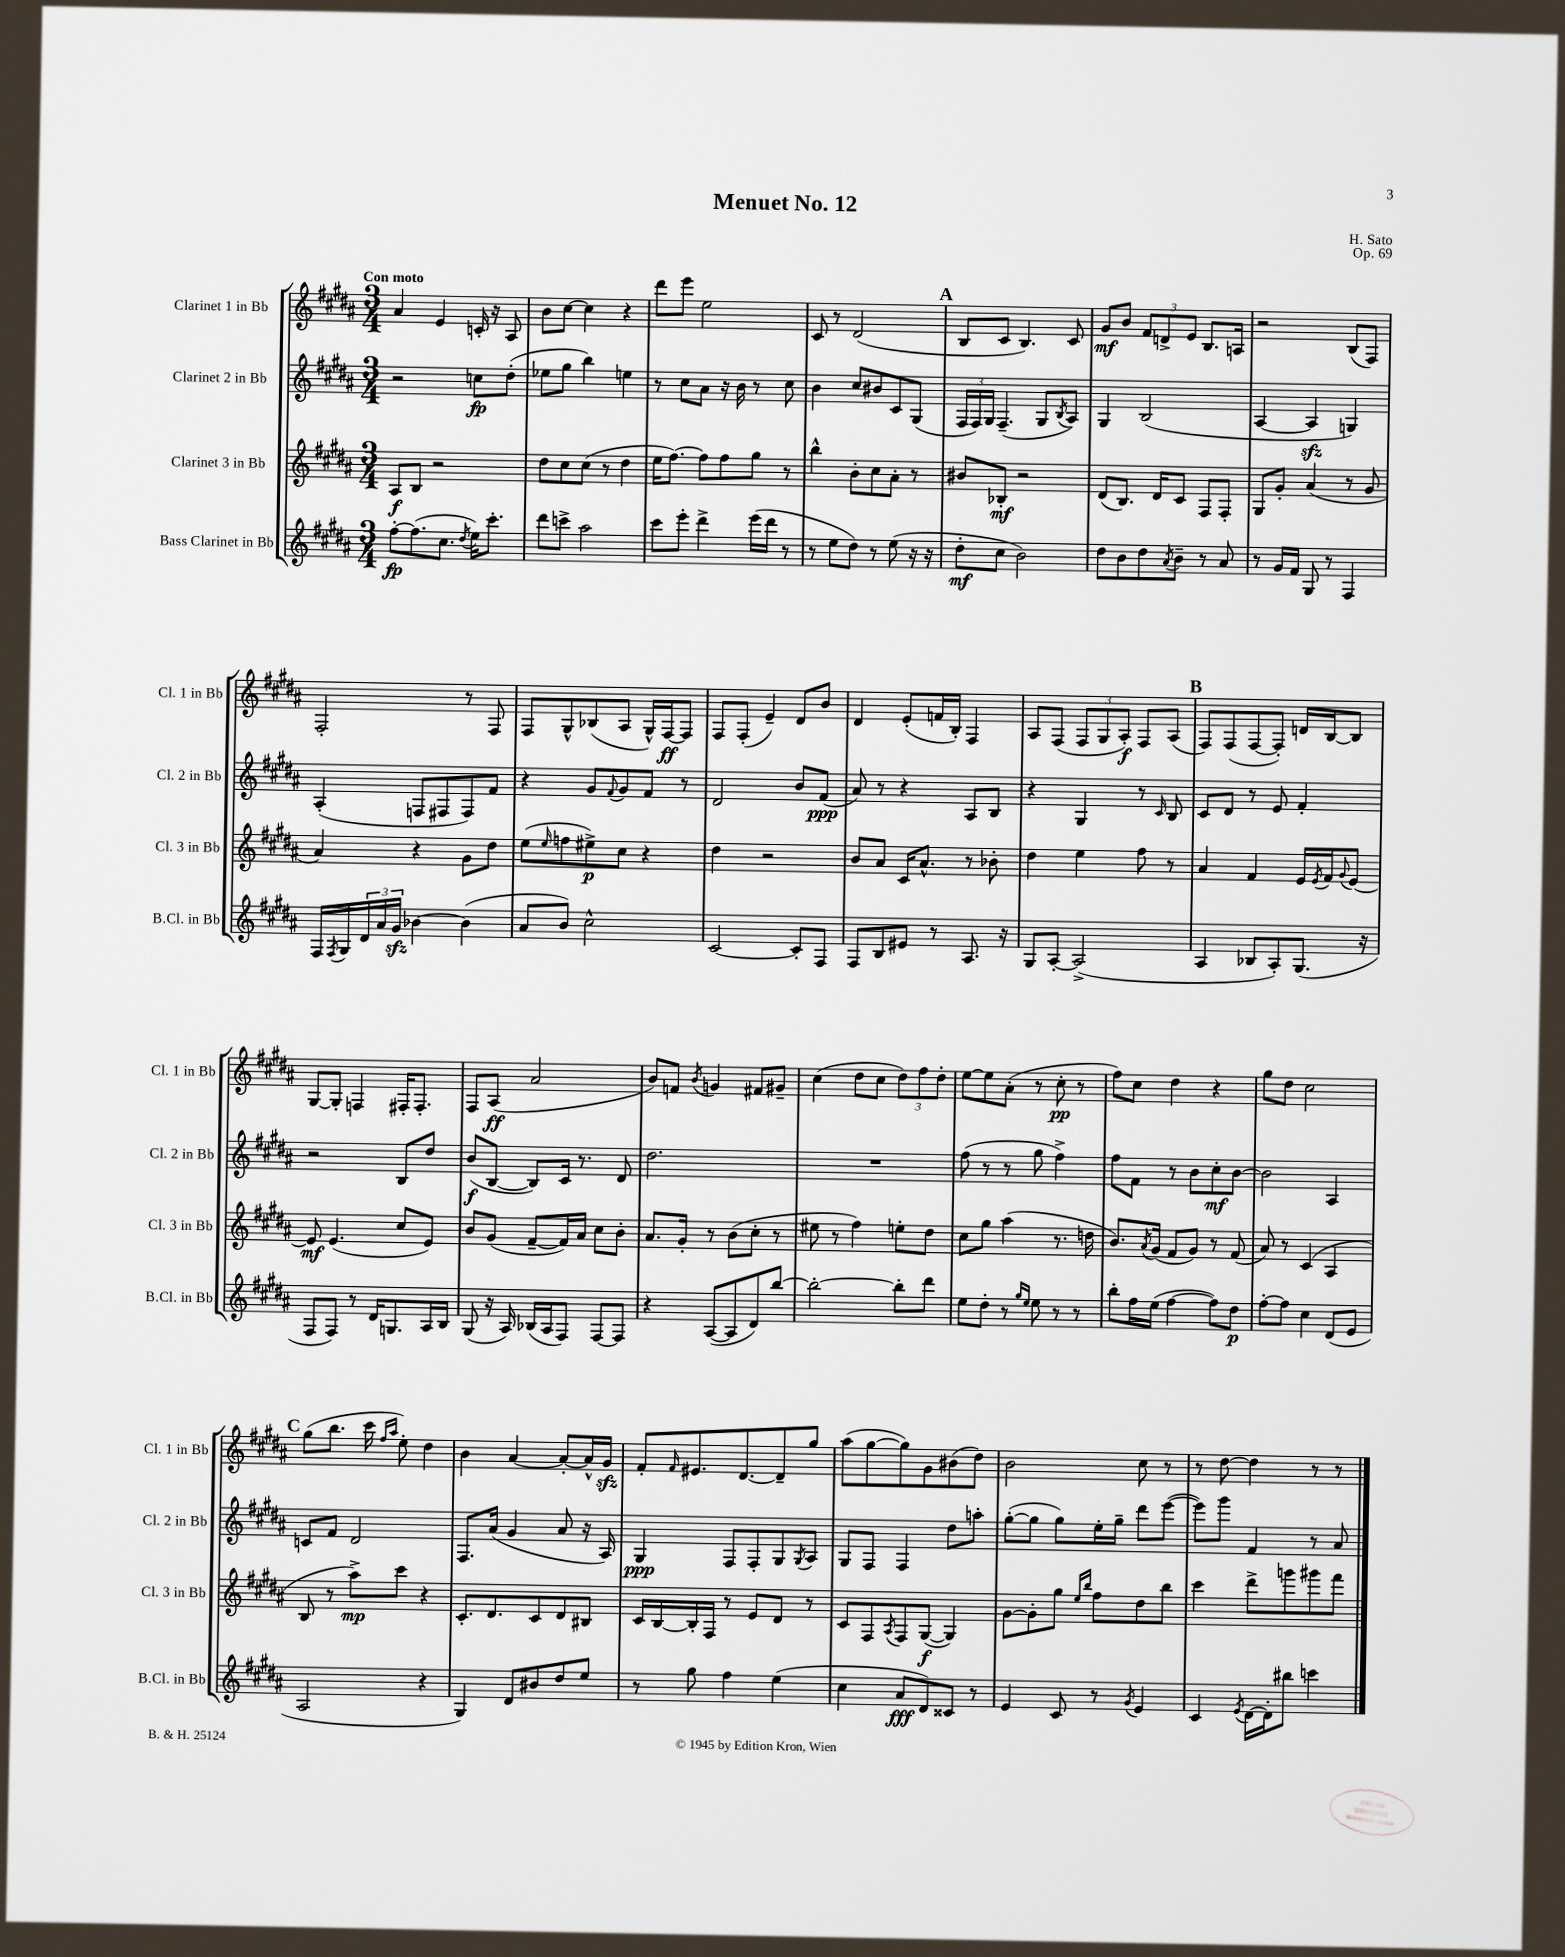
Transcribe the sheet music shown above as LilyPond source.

\header { title = "Menuet No. 12" composer = "H. Sato" opus = "Op. 69" }
<<
\new StaffGroup <<
\new Staff = "s0" \with { instrumentName = "Clarinet 1 in Bb" shortInstrumentName = "Cl. 1 in Bb" } {
    \clef treble \key b \major \numericTimeSignature \time 3/4 \tempo "Con moto"
    ais'4 e'4 c'16-. r16 ais8 |
    b'8 cis''8~ cis''4 r4 |
    dis'''8 e'''8 e''2 |
    cis'8 r8 dis'2( |
    \mark \markup { \bold "A" } b8 cis'8 b4.) cis'8 |
    gis'8\mf b'8 \tuplet 3/2 { fis'8 d'8-> e'8 } b8. a16 |
    r2 b8( fis8) |
    fis2-. r8 fis8 |
    fis8 gis8-^ bes8( ais8 gis16-^) fis16~\ff fis8 |
    fis8 fis8-.( e'4--) dis'8 b'8 |
    dis'4 e'8-.( f'16 b16-.) fis4 |
    ais8 fis8( \tuplet 3/2 { fis8 gis8 ais8-.\f) } fis8 ais8( |
    \mark \markup { \bold "B" } fis8) fis8( fis8~ fis8-.) d'16 b16~ b8 |
    gis8~ gis8-. f4 fis16-. fis8.-. |
    fis8 ais8\ff( ais'2 |
    b'8) f'8 \acciaccatura { b'8 } g'4 fis'8 gis'8-- |
    cis''4( dis''8 cis''8 \tuplet 3/2 { dis''8) fis''8 dis''8-. } |
    e''8~ e''8 ais'8-.( r8 cis''8-.\pp r8 |
    fis''8) cis''8 dis''4 r4 |
    gis''8 dis''8 cis''2 |
    \mark \markup { \bold "C" } gis''8( b''8. cis'''16 \grace { fis''16 ais''16 } e''8-.) dis''4 |
    b'4 ais'4~ ais'8~-. ais'16-^ gis'16\sfz |
    fis'8-. \grace { fis'16 } eis'8. dis'8.~ dis'8-- gis''8 |
    ais''8( gis''8~ gis''8) gis'8 bis'8( dis''8) |
    b'2 cis''8 r8 |
    r8 dis''8~ dis''4 r8 r8 \bar "|." |
}
\new Staff = "s1" \with { instrumentName = "Clarinet 2 in Bb" shortInstrumentName = "Cl. 2 in Bb" } {
    \clef treble \key b \major \numericTimeSignature \time 3/4
    r2 c''8\fp dis''8-.( |
    ees''8 gis''8 b''4) e''4 |
    r8 cis''8 ais'8 r16 b'16 r8 cis''8 |
    b'4 cis''8 bis'8 cis'8 gis8( |
    \mark \markup { \bold "A" } \tuplet 3/2 { fis16 fis16) gis16 } fis4.--( gis8 \acciaccatura { b8 } ais8) |
    gis4 b2( |
    ais4~ ais4\sfz g4) |
    ais4-.( f8 fis8 fis8) fis'8 |
    r4 gis'8 \appoggiatura { fis'8 } gis'8 fis'8 r8 |
    dis'2 b'8 fis'8\ppp( |
    ais'8) r8 r4 ais8 b8 |
    r4 gis4 r8 \grace { cis'16 } b8 |
    \mark \markup { \bold "B" } cis'8 dis'8 r8 e'8 fis'4-. |
    r2 b8 dis''8 |
    b'8\f( b8~ b8) cis'16 r8. dis'8 |
    dis''2. |
    R2. |
    fis''8( r8 r8 gis''8 fis''4->) |
    fis''8 fis'8 r8 b'8 cis''8-.\mf b'8~ |
    b'2 ais4 |
    \mark \markup { \bold "C" } c'8 fis'8 dis'2 |
    fis8. ais'16( gis'4 ais'8 r16 ais16) |
    gis4\ppp fis8 fis8-. gis8 \acciaccatura { gis8 } ais8 |
    gis8 fis8 fis4 dis''8 a''8-. |
    gis''8~-.( gis''8 gis''8) e''16-. gis''16-- dis'''8 e'''8~( |
    e'''8) gis'''8 fis'4 r8 ais'8 \bar "|." |
}
\new Staff = "s2" \with { instrumentName = "Clarinet 3 in Bb" shortInstrumentName = "Cl. 3 in Bb" } {
    \clef treble \key b \major \numericTimeSignature \time 3/4
    ais8\f b8 r2 |
    dis''8 cis''8 cis''8( r8 dis''4 |
    e''16 fis''8.~) fis''8 fis''8 gis''8 r8 |
    b''4-^ b'8-. cis''8 ais'8-. r8 |
    \mark \markup { \bold "A" } bis'8 bes8-.\mf r2 |
    dis'8( b8.) dis'16 cis'8 fis8 fis8-. |
    gis8 gis'8-. ais'4( r8 gis'8 |
    ais'4) r4 gis'8 dis''8 |
    e''8( \grace { e''16 } f''8 eis''8->\p) cis''8 r4 |
    dis''4 r2 |
    b'8 ais'8 cis'16 ais'8.-^ r8 bes'8-. |
    dis''4 e''4 fis''8 r8 |
    \mark \markup { \bold "B" } ais'4 fis'4 e'16 \acciaccatura { e'8 } fis'16 \appoggiatura { gis'8 } e'8~ |
    e'8\mf e'4.( cis''8 e'8) |
    b'8 gis'8( fis'8~-- fis'16) ais'16 cis''8 b'8-. |
    ais'8. gis'16-. r8 b'8( cis''8-. r8 |
    eis''8 r8 fis''4) e''8-. dis''8 |
    cis''8 gis''8 ais''4( r8. d''16 |
    b'8.) \acciaccatura { ais'8 } gis'16( fis'8 gis'8) r8 fis'8( |
    ais'8) r8 cis'4( ais4 |
    \mark \markup { \bold "C" } b8 r8 ais''8->\mp) cis'''8 r4 |
    cis'8.-. dis'8. cis'8 dis'8 bis8 |
    cis'16 b16~ b16-. fis16 r8 e'8 dis'8 r8 |
    cis'8 fis8 \acciaccatura { ais8 } fis8 gis8~\f( gis4) |
    gis'8~ gis'8-. gis''8 \grace { e''16 b''16 } fis''8 dis''8 b''8 |
    cis'''4 dis'''8-> g'''8 gis'''8 fis'''8 \bar "|." |
}
\new Staff = "s3" \with { instrumentName = "Bass Clarinet in Bb" shortInstrumentName = "B.Cl. in Bb" } {
    \clef treble \key b \major \numericTimeSignature \time 3/4
    fis''8~-.\fp fis''8.( cis''8. \acciaccatura { dis''8 } e''16) cis'''8.-. |
    dis'''8 c'''8-> ais''2 |
    cis'''8 e'''8-. dis'''4-> e'''16( dis'''16 r8 |
    r8 e''8 dis''8) r8 e''8( r16 r16 |
    \mark \markup { \bold "A" } dis''8-.\mf cis''8 b'2) |
    dis''8 b'8 dis''8 \acciaccatura { ais'8 } b'8-- r8 ais'8 |
    r8 gis'16 fis'16 gis8 r8 fis4 |
    fis16 \acciaccatura { fis8 } gis16 \tuplet 3/2 { dis'16 ais'16 gis'16\sfz } bes'4~ bes'4( |
    ais'8 b'8) cis''2-^ |
    cis'2~ cis'8-. fis8 |
    fis8 b8 eis'8 r8 ais8. r16 |
    gis8 ais8~-. ais2->( |
    \mark \markup { \bold "B" } ais4 bes8 ais8-.) gis8.( r16 |
    fis8 fis8) r8 dis'16 g8. ais16 b16 |
    gis8( r16 ais16) bes16( ais16 fis8) fis8~ fis8 |
    r4 ais8~( ais8 dis'8) b''8~ |
    b''2~-. b''8-. dis'''8 |
    e''8 dis''8-. r8 \grace { gis''16 e''16 } e''8 r8 r8 |
    b''8-. fis''16 e''16( fis''4~ fis''8) dis''8\p |
    fis''8~-. fis''8 cis''4 dis'8( e'8 |
    \mark \markup { \bold "C" } ais2 r4 |
    gis4) dis'8 bis'8 dis''8 e''8 |
    r8 gis''8 fis''4 e''4( |
    cis''4 ais'8\fff dis'8) cisis'8 r8 |
    e'4 cis'8 r8 \acciaccatura { gis'8 } e'4 |
    cis'4 \acciaccatura { e'8 } dis'16~ dis'16-. bis''8 c'''4 \bar "|." |
}
>>
>>
\layout { \context { \Score \remove "Bar_number_engraver" } }
